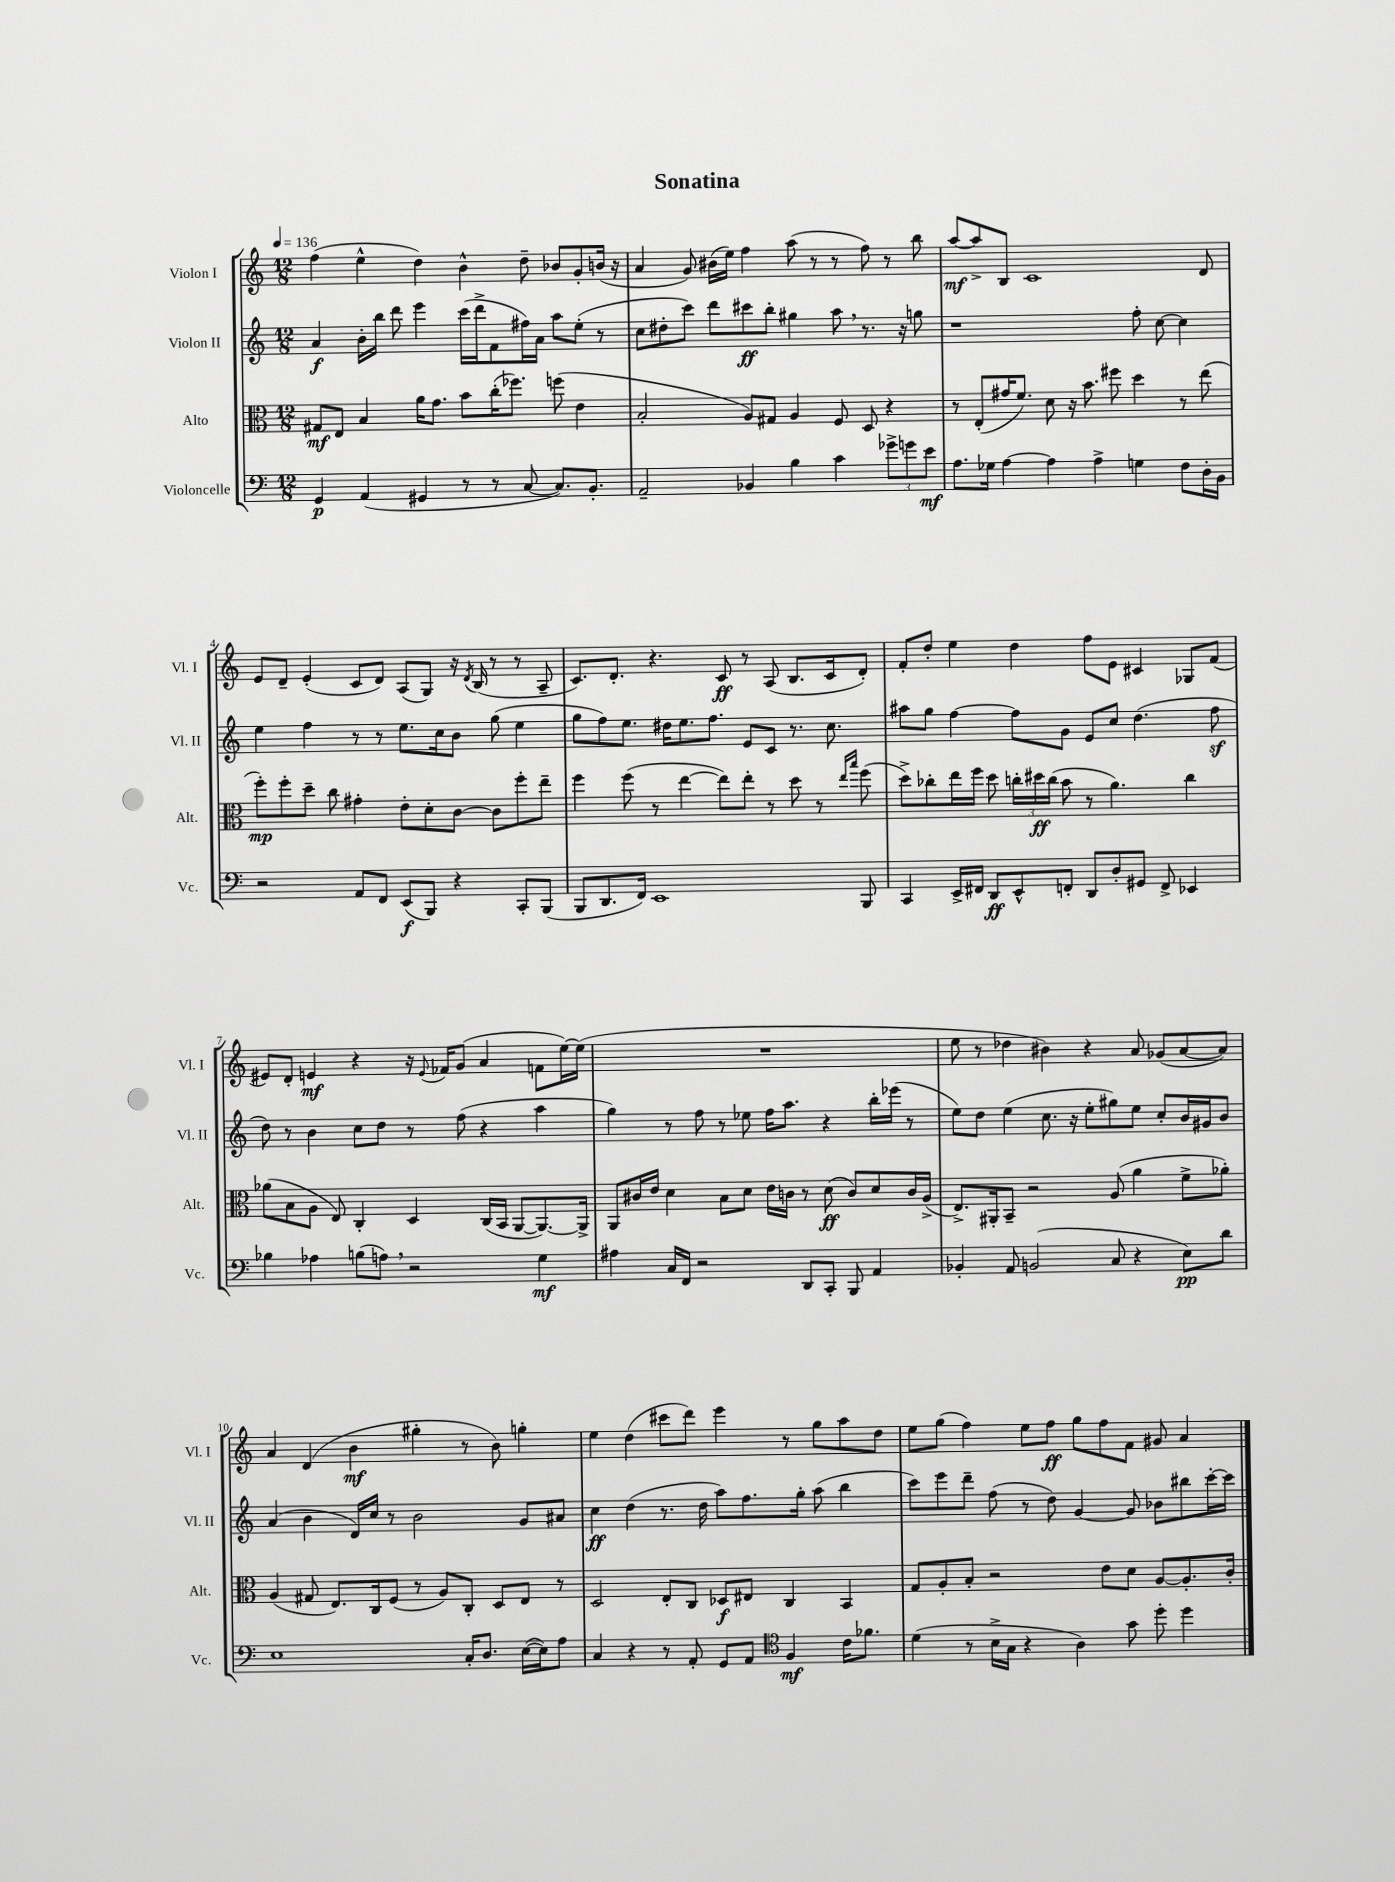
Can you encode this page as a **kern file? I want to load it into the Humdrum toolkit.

**kern	**kern	**kern	**kern
*staff4	*staff3	*staff2	*staff1
*clefF4	*clefC3	*clefG2	*clefG2
*k[]	*k[]	*k[]	*k[]
*M12/8	*M12/8	*M12/8	*M12/8
*MM136	*MM136	*MM136	*MM136
4GG	8G#	4a	(4ff
.	8E	.	.
(4AA	4B	16b'	4ee^^
.	.	16bb	.
.	.	8ddd	.
4GG#	16a	4eee	4dd)
.	8.g	.	.
8r	8b	(16ccc	4b^^
.	.	16ddd^	.
8r	(16cc'	8f	.
.	8.ff-)	.	.
[8C	.	16ff#)	8dd~
.	.	16a	.
8.C])	(8ff	8aa	8b-
.	4e	(8ee'	8g'
8.BB'	.	.	.
.	.	8r	(16b
.	.	.	16r
=	=	=	=
2AA~	2B'	8cc	4a
.	.	8dd#'	.
.	.	8ccc)	8g)
.	.	8ddd	(16b#
.	.	.	16ee)
4BB-	8A)	8ccc#	4ff
.	8G#	8bb'	.
4B	4A	4gg#	(8aa
.	.	.	8r
4c	8F	8aa	8r
.	8D	8.r	8ff)
12g-^	4r	.	8r
.	.	16r	.
12g	.	.	.
.	.	8gg	8bb
12e	.	.	.
=	=	=	=
8.A	8r	1r	[8aa
.	(8E'	.	8aa^]
16G-	.	.	.
[4A	16g#	.	8B
.	8.f)	.	.
.	.	.	1c
4A]	8d	.	.
.	16r	.	.
.	8.b	.	.
4A^	.	.	.
.	8ff#	.	.
4G	4dd	8ff'	.
.	.	[8cc	.
8F	8r	4cc]	.
16D'	(8ee	.	8d
16BB	.	.	.
=	=	=	=
2r	8ff')	4ee	8e
.	8ff'	.	8d~
.	8dd~	4ff	(4e'
.	8cc	.	.
8AA	4g#'	8r	8c
8FF	.	8r	8d)
(8EE	8e'	8.ee	(8A
8BBB)	8d'	.	8G)
.	.	16cc	.
4r	[8c	8b	16r
.	.	.	8qd
.	.	.	(16B
.	8c]	(8gg	8r
8CC'	8ff'	4ee	8r
(8BBB	8ee~	.	8A~
=	=	=	=
8BBB	4ff	8gg	8.c)
8.DD	.	8ff)	.
.	.	.	8.d'
.	(8ff	8.ee	.
16FF)	.	.	.
1EE	8r	.	4.r
.	.	16dd#	.
.	[4ee	8.ee	.
.	.	8.ff	.
.	8ee])	.	8c
.	8ee'	8e	8r
.	8r	8c	(8A
.	8dd	8.r	8.B
.	8r	.	.
.	.	8.cc	16c
.	16qqee	.	.
.	16qqbb	.	.
8BBB	(8ff	.	8d')
=	=	=	=
4CC	8dd^)	8aa#	8f'
.	8cc-'	8gg	8dd'
16EE^	16ee	[4ff	4ee
16FF#	16ff	.	.
8DD	8dd	.	.
8EE^^	24cc'	8ff]	4dd
.	24dd#	.	.
.	(24cc	.	.
8FF'	8b	8g	.
8DD	8r	8e	8ff
8D'	4.a)	8cc	8e
8GG#	.	(4.dd	4c#
8FF^	.	.	.
4EE-	4cc	.	8G-
.	.	8ff	(8f
=	=	=	=
4B-	(8a-	8dd)	8e#)
.	8B	8r	8d'
4A-	8A	4b	4e
.	8E)	.	.
(8B	4C'	8cc	4r
8A)	.	8dd	.
2r	4D	8r	16r
.	.	.	8qqe
.	.	.	16f-
.	.	(8ff	(8g
.	(16C	4r	4a
.	16BB	.	.
.	[8AA	.	.
4G	8.AA_)	4aa	8f
.	.	.	[16ee)
.	16AA^]	.	(16ee]
=	=	=	=
4A#	8AA	4gg)	1.r
.	16c#	.	.
.	16e	.	.
16C	4d	8r	.
16FF	.	.	.
2r	.	8ff	.
.	8B	8r	.
.	8d	8ee-	.
.	16e	16ff	.
.	16c	8.aa	.
8DD	8r	.	.
8CC'	(8d	4r	.
8BBB	8c)	.	.
4AA	8d	16bb'	.
.	.	(16eee-	.
.	16c	8r	.
.	(16A^	.	.
=	=	=	=
4BB-'	8.E^)	8ee)	8ee
.	.	8dd	8r
.	16AA#'	.	.
8AA	8BB~	(4ee	4dd-
(2BB	2r	.	.
.	.	8.cc	4b#)
.	.	16r	.
.	.	8ee'	4r
8C	(8A	8gg#)	.
4r	4a	8ee	8a
.	.	8cc'	(8g-
8E)	8f^	16b	[8a
.	.	16g#	.
8d	8a-')	8b	8a])
=	=	=	=
1E	(4A	(4a	4a
.	8G#	4b	(4d
.	8.E)	.	.
.	.	16d)	4b
.	16C	16cc	.
.	(8F	8r	.
.	8r	2b	4gg#'
.	8A)	.	.
16C'	8C'	.	8r
8.D	.	.	.
.	8D	.	8b)
([16E	8E	8g	4gg'
16E])	.	.	.
8A	8r	8a#	.
=	=	=	=
4C	2D	4cc	4ee
4r	.	(4dd	(4dd
8r	8E'	8.r	8ccc#
8AA'	8C	.	8ddd)
.	.	16dd	.
8GG	8D-	8aa)	4eee
8AA	8E#	8.ff	.
*clefC4	*	*	*
4F	4C	.	8r
.	.	16gg'	.
.	.	(8aa	8gg
16c	4BB	4bb	8aa
8.f-	.	.	.
.	.	.	8dd
=	=	=	=
(4d	8G	8ccc)	8ee
.	8A'	8eee	(8gg
8r	8B'	8ddd~	4ff)
16B^	2r	(8ff	.
16G	.	.	.
4r	.	8r	8ee
.	.	8dd)	8ff
4A)	.	[4g	8gg
.	8e	.	8ff
8g	8d	8g]	8f
8dd'	[8A	8b-	8g#
4dd	8.A']	8bb#	4a
.	.	[16ccc'	.
.	16c'	16ccc]	.
==	==	==	==
*-	*-	*-	*-
